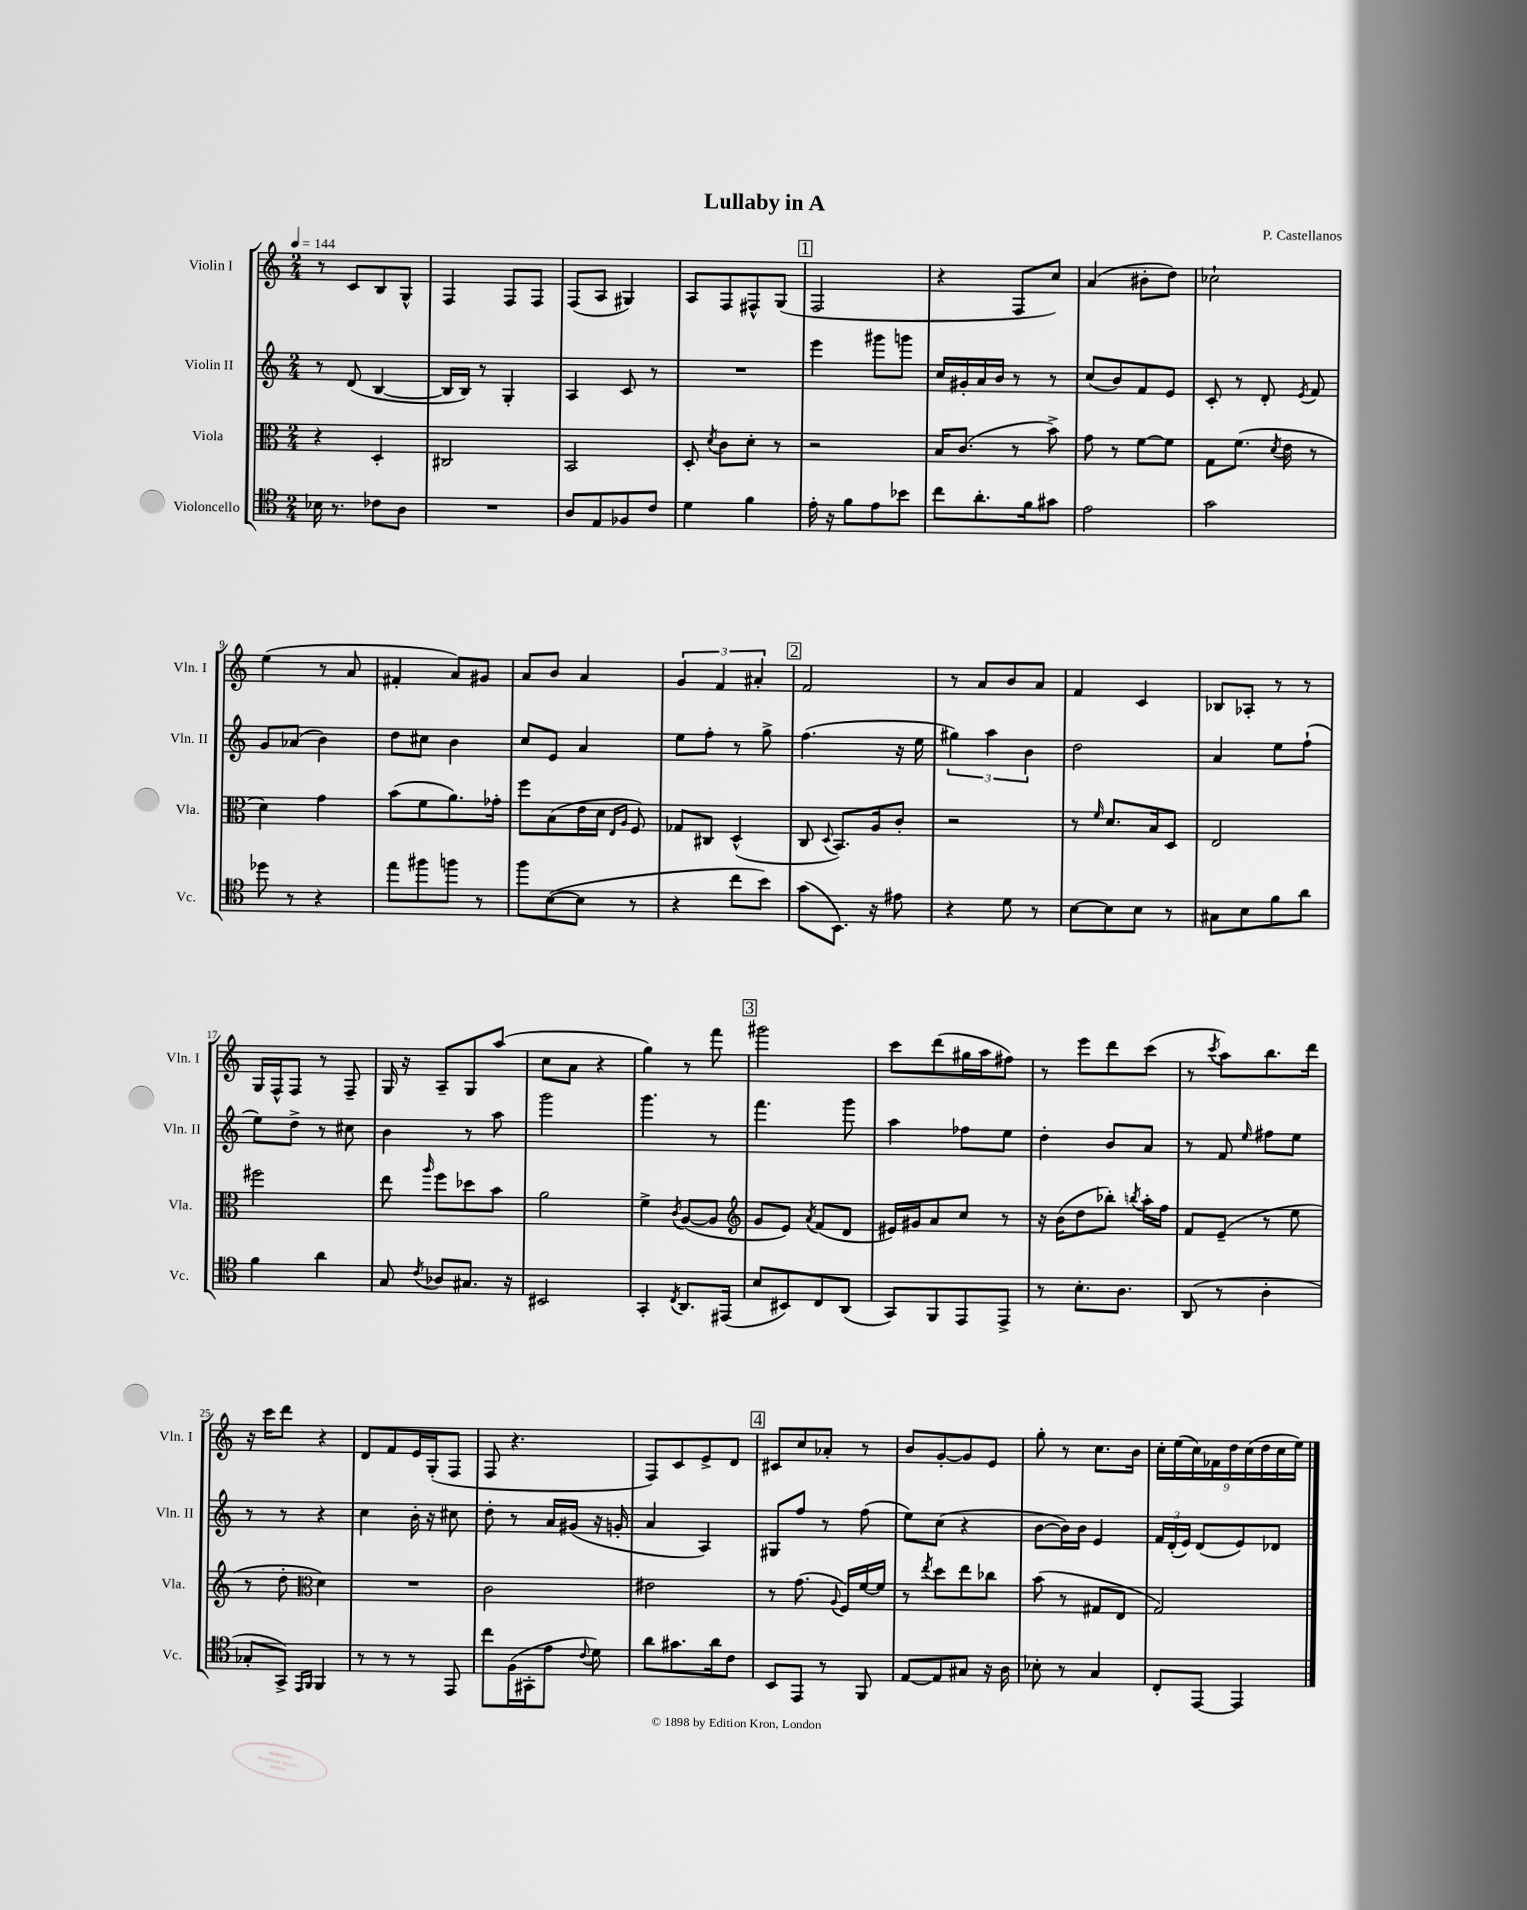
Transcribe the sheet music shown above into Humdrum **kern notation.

**kern	**kern	**kern	**kern
*staff4	*staff3	*staff2	*staff1
*clefC4	*clefC3	*clefG2	*clefG2
*k[]	*k[]	*k[]	*k[]
*M2/4	*M2/4	*M2/4	*M2/4
*MM144	*MM144	*MM144	*MM144
16B-	4r	8r	8r
8.r	.	.	.
.	.	(8d	8c
8c-	4D'	[4B	8B
8A	.	.	8G^^
=	=	=	=
2r	2C#	16B]	4F
.	.	16B)	.
.	.	8r	.
.	.	4G'	8F
.	.	.	8F
=	=	=	=
8A	2BB	4A	(8F
8E	.	.	8A
8F-	.	8c	4G#)
8c	.	8r	.
=	=	=	=
4d	8D'	2r	8A
.	8qd	.	.
.	8c	.	8F
4f	8d'	.	8F#^^
.	8r	.	(8G
=	=	=	=
16e'	2r	4eee	2F
16r	.	.	.
8f	.	.	.
8e	.	8ggg#	.
8b-	.	8ggg	.
=	=	=	=
8cc	16B	16cc	4r
.	(8.c	16g#'	.
8.a'	.	16a	.
.	.	16b	.
.	8r	8r	8F
16f	.	.	.
8g#	8b^)	8r	8cc)
=	=	=	=
2e	8g	(8cc	(4a
.	8r	8b)	.
.	[8f	8f	8b#'
.	8f]	8e	8dd)
=	=	=	=
2g	8G	8c'	2cc-`
.	(8.f	8r	.
.	.	8d'	.
.	8qd	.	.
.	16e	.	.
.	.	8qe	.
.	8r	8f	.
=	=	=	=
8dd-	4d)	8g	(4ee
8r	.	(8a-	.
4r	4g	4b)	8r
.	.	.	8a
=	=	=	=
8ee	(8b	8dd	4f#'
8ff#	8f	8cc#	.
8ff	8.a)	4b	8a)
8r	.	.	8g#
.	16g-'	.	.
=	=	=	=
8ff	8ff	8cc	8a
([8B	(8B	8e	8b
8B]	16e	4a	4a
.	16d	.	.
.	16qqE	.	.
.	16qqA	.	.
8r	8F)	.	.
=	=	=	=
4r	8G-	8ee	6g
.	8C#	8ff'	.
.	.	.	6f
8cc	(4D^^	8r	.
.	.	.	6a#'
8b)	.	8gg^	.
=	=	=	=
(8g	8C	(4.ff	2f
.	8qqD	.	.
8.BB)	8.BB)	.	.
16r	16A	.	.
8e#	8c'	16r	.
.	.	16ee	.
=	=	=	=
4r	2r	6gg#)	8r
.	.	.	8a
.	.	6aa	.
8d	.	.	8b
.	.	6b	.
8r	.	.	8a
=	=	=	=
[8B	8r	2dd	4f
.	16qqf	.	.
8B]	8.d	.	.
8B	.	.	4c
.	16B	.	.
8r	8D	.	.
=	=	=	=
8G#	2E	4a	8B-
8B	.	.	8A-'
8f	.	8ee	8r
8a	.	(8ff`	8r
=	=	=	=
4f	2ff#	8ee)	16G
.	.	.	16F^^
.	.	8dd^	8F
4a	.	8r	8r
.	.	8cc#	8F~
=	=	=	=
8G	8ee	4b	16G
.	.	.	16r
8qc	16qqaa	.	.
8A-	8ff	.	8A~
8.G#	8dd-	8r	8G
.	8b	8aa	(8aa
16r	.	.	.
=	=	=	=
2BB#	2a	2ggg	8cc
.	.	.	8a
.	.	.	4r
=	=	=	=
4GG'	4f^	4.ggg	4gg)
8qC	8qc	.	.
8.AA	([8A	.	8r
.	8A]	8r	8fff
(16EE#	.	.	.
=	=	=	=
*	*clefG2	*	*
8B	8g	4.fff	2ggg#
8BB#)	8e)	.	.
.	8qa	.	.
8C	(8f	.	.
(8AA	8d	8ggg	.
=	=	=	=
8GG)	16e#)	4aa	8ccc
.	16g#	.	.
8FF	8a	.	(8ddd
8EE	8cc	8ff-	16gg#
.	.	.	16aa
8EE^	8r	8ee	8ff#)
=	=	=	=
8r	16r	4dd'	8r
.	(16b	.	.
8.B'	8dd	.	8eee
.	8bb-')	8b	8ddd
8.A	.	.	.
.	8qbb	.	.
.	16aa'	8a	(8ccc
.	16ff	.	.
=	=	=	=
(8AA	8f	8r	8r
.	.	.	8qccc
8r	(8e~	8f	8aa)
.	.	16qqee	.
4A'	8r	8ff#	8.bb
.	8ee	8ee	.
.	.	.	16ddd
=	=	=	=
8G-'	8r	8r	16r
.	.	.	16ccc
8GG^)	8dd'	8r	8ddd
*	*clefC3	*	*
16qqEE	.	.	.
16qqFF	.	.	.
4FF	4d)	4r	4r
=	=	=	=
8r	2r	4cc	8d
8r	.	.	8f
8r	.	16b'	16e
.	.	16r	(16G'
8EE	.	8cc#	8F
=	=	=	=
8cc	2c	8dd'	8F
(16F	.	8r	4.r
16GG#'	.	.	.
8e	.	16a	.
.	.	(16g#	.
8qqc	.	.	.
8d)	.	16r	.
.	.	16g'	.
=	=	=	=
8a	2e#	4a	8F)
8.g#	.	.	8c
.	.	4A)	8e^
16a	.	.	.
8c	.	.	8d
=	=	=	=
8BB	8r	8G#	8c#
8EE	(8.g	8ff	8cc
8r	.	8r	8a-'
.	8qqA	.	.
.	16F)	.	.
8FF	[16f	(8ff	8r
.	16f]	.	.
=	=	=	=
[8E	8r	8ee)	8b
.	8qee	.	.
8E]	8dd	(8cc	[8g'
8G#	8ee	4r	8g]
16r	8cc-	.	8e
16A	.	.	.
=	=	=	=
8B-'	(8b	[8b	8gg'
8r	8r	16b])	8r
.	.	16b	.
4G	8G#	4e	8.cc
.	8E	.	.
.	.	.	16b
=	=	=	=
8C'	2G)	24f	18cc'
.	.	(24d'	.
.	.	.	(18ee
.	.	24e)	.
.	.	.	18cc)
[8EE	.	(8d	.
.	.	.	18f-
.	.	.	18dd
4EE]	.	8e)	.
.	.	.	(18cc
.	.	.	18dd
.	.	8d-	.
.	.	.	18cc
.	.	.	18ee)
==	==	==	==
*-	*-	*-	*-
